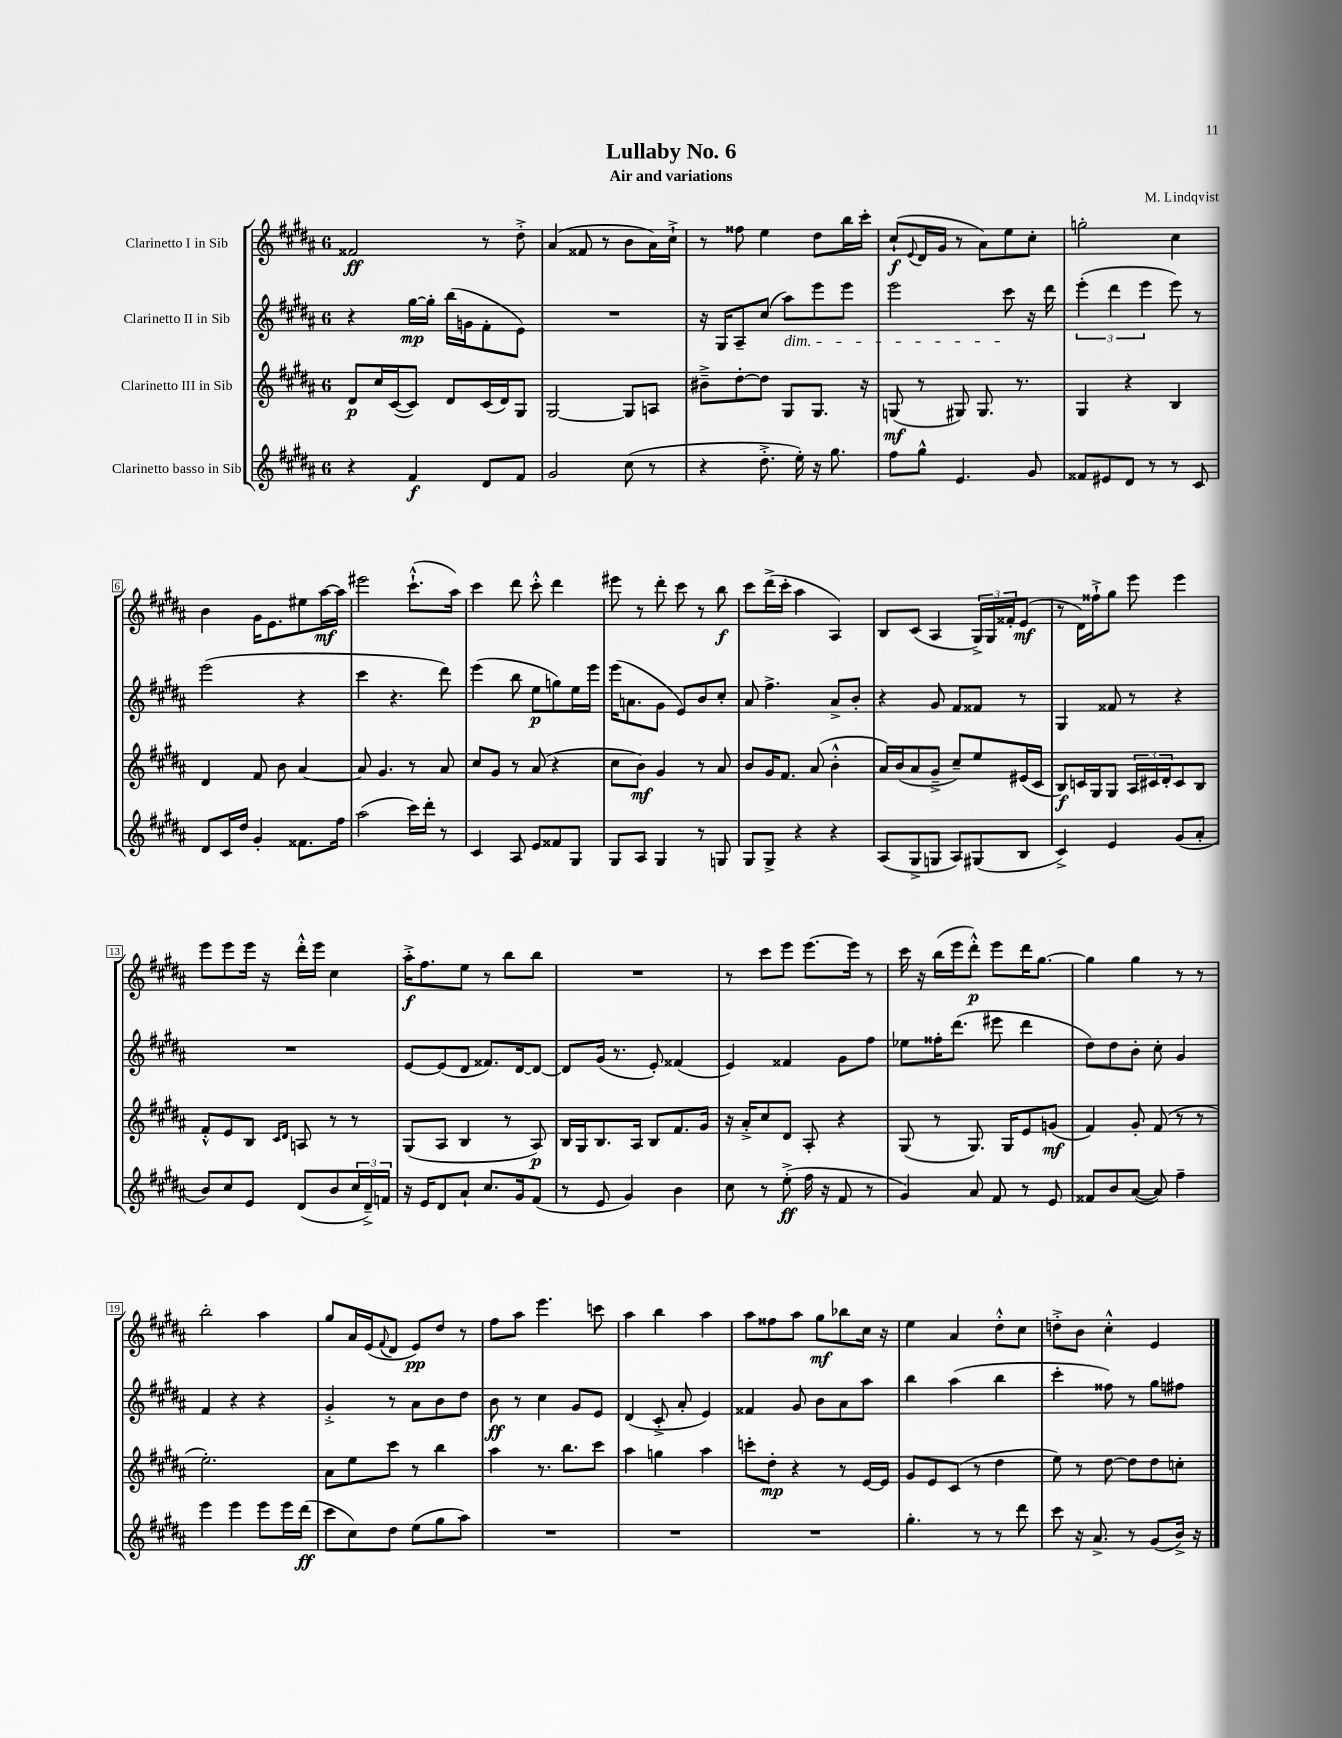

**kern	**kern	**kern	**kern
*staff4	*staff3	*staff2	*staff1
*clefG2	*clefG2	*clefG2	*clefG2
*k[f#c#g#d#a#]	*k[f#c#g#d#a#]	*k[f#c#g#d#a#]	*k[f#c#g#d#a#]
*M6/8	*M6/8	*M6/8	*M6/8
4r	8d#	4r	2f##
.	16cc#	.	.
.	([16c#	.	.
4f#	8c#])	[16gg#	.
.	.	16gg#']	.
.	8d#	(16bb	.
.	.	16g	.
8d#	(16c#	8f#'	8r
.	16d#)	.	.
8f#	8G#	8e)	8dd#'^
=	=	=	=
2g#	[2G#	2.r	(4a#
.	.	.	8f##
.	.	.	8r
(8cc#	8G#]	.	8b
8r	8A	.	16a#)
.	.	.	16cc#`^
=	=	=	=
4r	8b#~^	16r	8r
.	.	16G#	.
.	[8dd#'	8A#~	8ff##
8.dd#'^	8dd#]	(8cc#	4ee
.	8G#	8aa#)	.
16ee')	.	.	.
16r	8.G#	8eee	8dd#
8.gg#	.	.	.
.	.	8eee	16bb
.	16r	.	16ccc#'
=	=	=	=
8ff#	(8G	2eee	(8cc#`
.	.	.	8qqe
8gg#^^	8r	.	16d#
.	.	.	16g#
4.e	8G#)	.	8r
.	8.G#	.	8a#)
.	.	8ccc#	8ee
.	8.r	.	.
8g#	.	16r	8cc#'
.	.	16ddd#	.
=	=	=	=
8f##	4G#	(6eee'	2gg'
8e#	.	.	.
.	.	6ddd#	.
8d#	4r	.	.
.	.	6eee	.
8r	.	.	.
8r	4B	8eee)	4cc#
8c#	.	8r	.
=	=	=	=
8d#	4d#	(2eee	4b
16c#	.	.	.
16dd#	.	.	.
4g#'	8f#	.	16g#
.	.	.	8.e
.	8b	.	.
8.f##	[4a#	4r	8ee#
.	.	.	[16aa#
16ff#	.	.	16aa#]
=	=	=	=
(2aa#	8a#]	4ccc#	2eee#
.	4.g#	.	.
.	.	4.r	.
16ccc#)	8r	.	(8.ccc#`^^
16ddd#'	.	.	.
8r	8a#	8ddd#)	.
.	.	.	16aa#)
=	=	=	=
4c#	8cc#	(4eee	4ccc#
.	8g#	.	.
8A#	8r	8bb	8ddd#
8e	(8a#	8ee	8ccc#'^^
8f##	4r	8gg)	4ddd#
8G#	.	16ee	.
.	.	16eee	.
=	=	=	=
8G#	8cc#	(16eee	8eee#
.	.	8.a	.
8A#	8b)	.	8r
4G#	4g#	8g#	8ddd#'
.	.	8e)	8ccc#
8r	8r	8b	8r
8G	8a#	8cc#'	8bb
=	=	=	=
8G#	8b	8a#	8ccc#
8G#^	16g#	4.ff#^	(16ddd#^
.	8.f#	.	16ccc#'
4r	.	.	4aa#
.	(8a#	.	.
4r	4b'^^	8a#^	4A#)
.	.	8b'	.
=	=	=	=
(8A#	16a#)	4r	8B
.	(16b	.	.
8G#^	8a#	.	(8c#
8G	8g#~^	8g#	4A#
8A#)	8cc#~)	8f#	.
(8G#	8ee	8f##	24G#^)
.	.	.	24G#
.	.	.	24f##'
8B	(16e#	8r	(8e
.	16c#	.	.
=	=	=	=
4c#^)	8B)	4G#	8r
.	16c	.	16d#)
.	16G#	.	16ff##`^
4e	8G#	8f##	8gg#
.	24A#	8r	8eee
.	24c#	.	.
.	24d#'	.	.
(8g#	8c#	4r	4eee
8a#'	8B	.	.
=	=	=	=
8b)	8f#'^^	2.r	8eee
8cc#	8e	.	8eee
8e	8B	.	16eee
.	.	.	16r
.	16qqc#	.	.
.	16qqd#	.	.
(8d#	8A	.	16ddd#'^^
.	.	.	16eee
8b	8r	.	4cc#
24cc#	8r	.	.
24d#~^)	.	.	.
24f	.	.	.
=	=	=	=
16r	(8G#	[8e	16aa#'^
16e	.	.	8.ff#
8d#	8A#	(8e]	.
8a#`	4B	8d#	8ee
8.cc#	.	8.f##)	8r
.	8r	.	8bb
16g#	.	[16d#	.
(8f#	8A#)	8d#_	8bb
=	=	=	=
8r	16B	8d#]	2.r
.	16G#	.	.
8e	8.B	(16g#	.
.	.	8.r	.
4g#)	.	.	.
.	16A#	.	.
.	8B	8e')	.
4b	8.f#	(4f##	.
.	16g#	.	.
=	=	=	=
8cc#	16r	4e)	8r
.	16a#'^	.	.
8r	8cc#	.	8ccc#
(8ee'^	8d#	4f##	8eee
16ff#	8A#'	.	[8.eee
16r	.	.	.
8f#	4r	8g#	.
.	.	.	16eee]
8r	.	8ff#	8r
=	=	=	=
4g#)	(8G#	8ee-	16ccc#
.	.	.	16r
.	8r	16ff##'	(16bb
.	.	(8.ddd#	16eee
8a#	8.G#)	.	8ddd#'^^)
8f#	.	8eee#	8eee
.	16G#	.	.
8r	8e	4ddd#	16ddd#
.	.	.	[8.gg#
8e	(8g	.	.
=	=	=	=
8f##	4f#)	8dd#)	4gg#]
8b	.	8dd#	.
([8a#	8g#'	8b'	4gg#
8a#])	(8f#	8cc#'	.
4ff#~	8r	4g#	8r
.	8r	.	8r
=	=	=	=
4eee	2.ee')	4f#	2bb'
4eee	.	4r	.
8eee	.	4r	4aa#
16eee	.	.	.
(16ddd#	.	.	.
=	=	=	=
8ccc#	8a#	4g#'^	8gg#
8cc#)	8ee	.	16a#
.	.	.	(16e
.	.	.	8qqf#
8dd#	8ccc#	8r	8d#
(8ee	8r	8a#	8e)
8gg#	4bb	8b	8dd#
8aa#)	.	8dd#	8r
=	=	=	=
2.r	4aa#	8b	8ff#
.	.	8r	8aa#
.	8.r	4cc#	4.eee
.	8.bb	.	.
.	.	8g#	.
.	8ccc#	8e	8ccc
=	=	=	=
2.r	4aa#	(4d#	4aa#
.	4gg	8c#'^	4bb
.	.	8a#'	.
.	4aa#	4e)	4aa#
=	=	=	=
2.r	8ccc'	4f##	8aa#
.	8dd#'	.	8ff##
.	4r	8g#	8aa#
.	.	8b	8gg#
.	8r	8a#	8bb-
.	[16e	8aa#	16cc#
.	16e]	.	16r
=	=	=	=
4.gg#'	8g#	4bb	4ee
.	8e	.	.
.	(8c#	(4aa#	4a#
8r	8r	.	.
8r	4dd#	4bb	8dd#'^^
8ddd#	.	.	8cc#
=	=	=	=
8ccc#	8ee)	4ccc#'	8dd'^
16r	8r	.	8b
8.a#^	.	.	.
.	[8dd#	8ff##)	4cc#'^^
8r	8dd#]	8r	.
(8g#	8dd#	8gg#	4e
16b^)	8cc'	8ff#	.
16r	.	.	.
==	==	==	==
*-	*-	*-	*-
